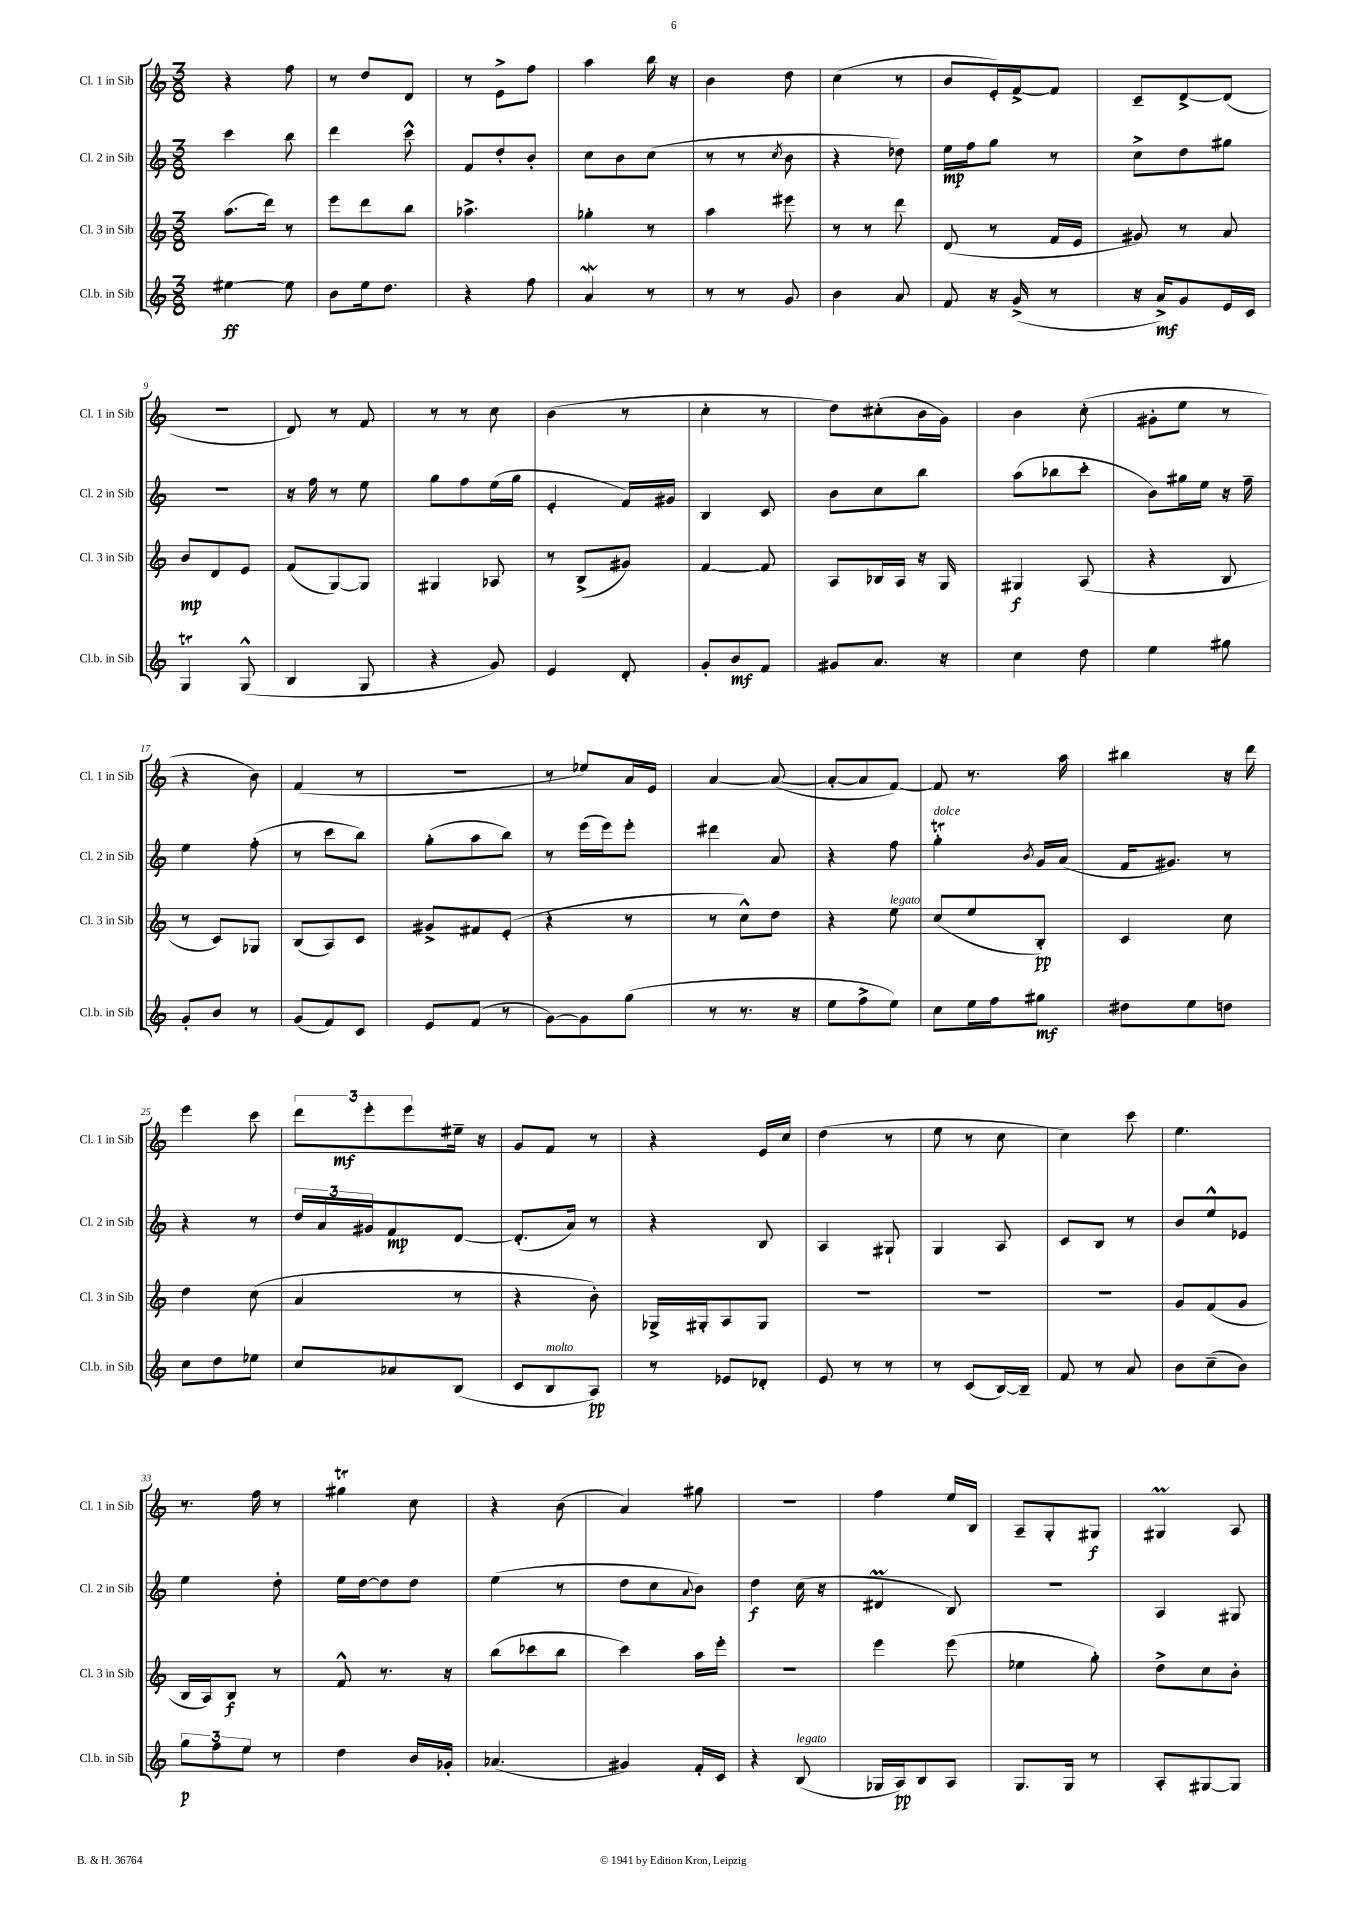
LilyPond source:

<<
\new StaffGroup <<
\new Staff = "s0" \with { instrumentName = "Cl. 1 in Sib" shortInstrumentName = "Cl. 1 in Sib" } {
    \clef treble \key c \major \numericTimeSignature \time 3/8
    r4 f''8 |
    r8 d''8 d'8 |
    r8 e'8-> f''8 |
    a''4 b''16 r16 |
    b'4 d''8 |
    c''4( r8 |
    b'8 e'16-.) f'16~-> f'8 |
    c'8-- d'8~-> d'8( |
    R4. |
    d'8) r8 f'8 |
    r8 r8 c''8 |
    b'4( r8 |
    c''4-. r8 |
    d''8) cis''8-.( b'16 g'16) |
    b'4 c''8-.( |
    gis'8-. e''8 r8 |
    r4 b'8) |
    f'4( r8 |
    R4. |
    r8 ees''8) a'16 e'16 |
    a'4~ a'8~( |
    a'8~-. a'8 f'8~) |
    f'8 r8. a''16 |
    bis''4 r16 d'''16 |
    e'''4 c'''8 |
    \tuplet 3/2 { d'''8 e'''8-.\mf e'''8 } eis''16-- r16 |
    g'8 f'8 r8 |
    r4 e'16 c''16 |
    d''4( r8 |
    e''8 r8 c''8 |
    c''4) c'''8 |
    e''4. |
    r8. f''16 r8 |
    gis''4\trill c''8 |
    r4 b'8( |
    a'4) gis''8 |
    R4. |
    f''4 e''16 b16 |
    a8-- g8-. gis8\f |
    gis4\prall a8 \bar "|." |
}
\new Staff = "s1" \with { instrumentName = "Cl. 2 in Sib" shortInstrumentName = "Cl. 2 in Sib" } {
    \clef treble \key c \major \numericTimeSignature \time 3/8
    c'''4 b''8 |
    d'''4 c'''8-^ |
    f'8 d''8-. b'8-. |
    c''8 b'8 c''8( |
    r8 r8 \acciaccatura { c''8 } b'8 |
    r4 des''8) |
    e''16\mp f''16 g''8 r8 |
    c''8-> d''8 gis''8 |
    R4. |
    r16 f''16 r8 e''8 |
    g''8 f''8 e''16( g''16 |
    e'4-. f'16) gis'16 |
    b4 c'8 |
    b'8 c''8 b''8 |
    a''8( bes''8 c'''8-. |
    b'8) gis''16 e''16 r16 f''16-- |
    e''4 f''8-.( |
    r8 c'''8 b''8) |
    g''8-.( a''8 b''8) |
    r8 e'''16( e'''16) e'''8-. |
    dis'''4 a'8 |
    r4 f''8 |
    g''4-.\trill^\markup { \italic "dolce" } \acciaccatura { b'8 } g'16 a'16( |
    f'16 gis'8.) r8 |
    r4 r8 |
    \tuplet 3/2 { d''16 a'16 gis'16 } f'8\mp d'8~ |
    d'8.-.( a'16) r8 |
    r4 b8 |
    a4 gis8-! |
    g4 a8 |
    c'8 b8 r8 |
    b'8 e''8-^ ees'8 |
    e''4 d''8-. |
    e''16 d''16~ d''8 d''8 |
    e''4( r8 |
    d''8 c''8 \appoggiatura { a'8 } b'8) |
    d''4\f c''16( r16 |
    dis'4\prall b8) |
    R4. |
    a4 gis8 \bar "|." |
}
\new Staff = "s2" \with { instrumentName = "Cl. 3 in Sib" shortInstrumentName = "Cl. 3 in Sib" } {
    \clef treble \key c \major \numericTimeSignature \time 3/8
    a''8.( d'''16) r8 |
    e'''8 d'''8 b''8 |
    aes''4.-> |
    ges''4-. r8 |
    a''4 eis'''8 |
    r8 r8 d'''8 |
    d'8( r8 f'16 e'16 |
    gis'8) r8 a'8 |
    b'8\mp d'8 e'8 |
    f'8( g8~) g8 |
    gis4 aes8 |
    r8 b8->( gis'8) |
    f'4~ f'8 |
    a8 bes16 a16 r16 g16 |
    gis4\f a8( |
    r4 b8 |
    r8 c'8) ges8 |
    b8( a8) c'8 |
    gis'8-> fis'8 e'8-.( |
    r4 r8 |
    r8 c''8-^) d''8 |
    r4 e''8^\markup { \italic "legato" } |
    c''8( e''8 b8-.\pp) |
    c'4 c''8 |
    d''4 c''8( |
    a'4 r8 |
    r4 b'8-.) |
    ges16-> gis16-. a8 gis8 |
    R4. |
    R4. |
    R4. |
    g'8 f'8( g'8 |
    b16 a16) b8\f r8 |
    f'8-^ r8. r16 |
    b''8( ces'''8 b''8 |
    c'''4) a''16 e'''16-. |
    R4. |
    e'''4 e'''8( |
    ees''4 g''8-.) |
    d''8-> c''8 b'8-. \bar "|." |
}
\new Staff = "s3" \with { instrumentName = "Cl.b. in Sib" shortInstrumentName = "Cl.b. in Sib" } {
    \clef treble \key c \major \numericTimeSignature \time 3/8
    eis''4~\ff eis''8 |
    b'8 e''16 d''8. |
    r4 f''8 |
    a'4\mordent r8 |
    r8 r8 g'8 |
    b'4 a'8 |
    f'8 r16 g'16->( r8 |
    r16 a'16->\mf) g'8 e'16 c'16 |
    g4\trill g8-^( |
    b4 g8 |
    r4 g'8) |
    e'4 d'8-. |
    g'8-. b'8\mf f'8 |
    gis'8 a'8. r16 |
    c''4 d''8 |
    e''4 gis''8 |
    g'8-. b'8 r8 |
    g'8( f'8) c'8 |
    e'8 f'8( r8 |
    g'8~) g'8 g''8( |
    r8 r8. r16 |
    e''8 f''8-> e''8) |
    c''8 e''16 f''16 gis''8\mf |
    dis''8 e''8 d''8 |
    c''8 d''8 ees''8 |
    c''8 aes'8 b8( |
    c'8 b8^\markup { \italic "molto" } a8\pp) |
    r8 ees'8 des'8-. |
    e'8 r8 r8 |
    r8 c'8( b16~) b16-- |
    f'8 r8 a'8 |
    b'8 c''8--( b'8) |
    \tuplet 3/2 { g''8\p f''8 e''8 } r8 |
    d''4 b'16 ges'16-. |
    aes'4.( |
    gis'4) f'16-. c'16 |
    r4 b8^\markup { \italic "legato" }( |
    ges16 a16\pp) b8 a8 |
    g8. g16 r8 |
    a8-. gis8~ gis8 \bar "|." |
}
>>
>>
